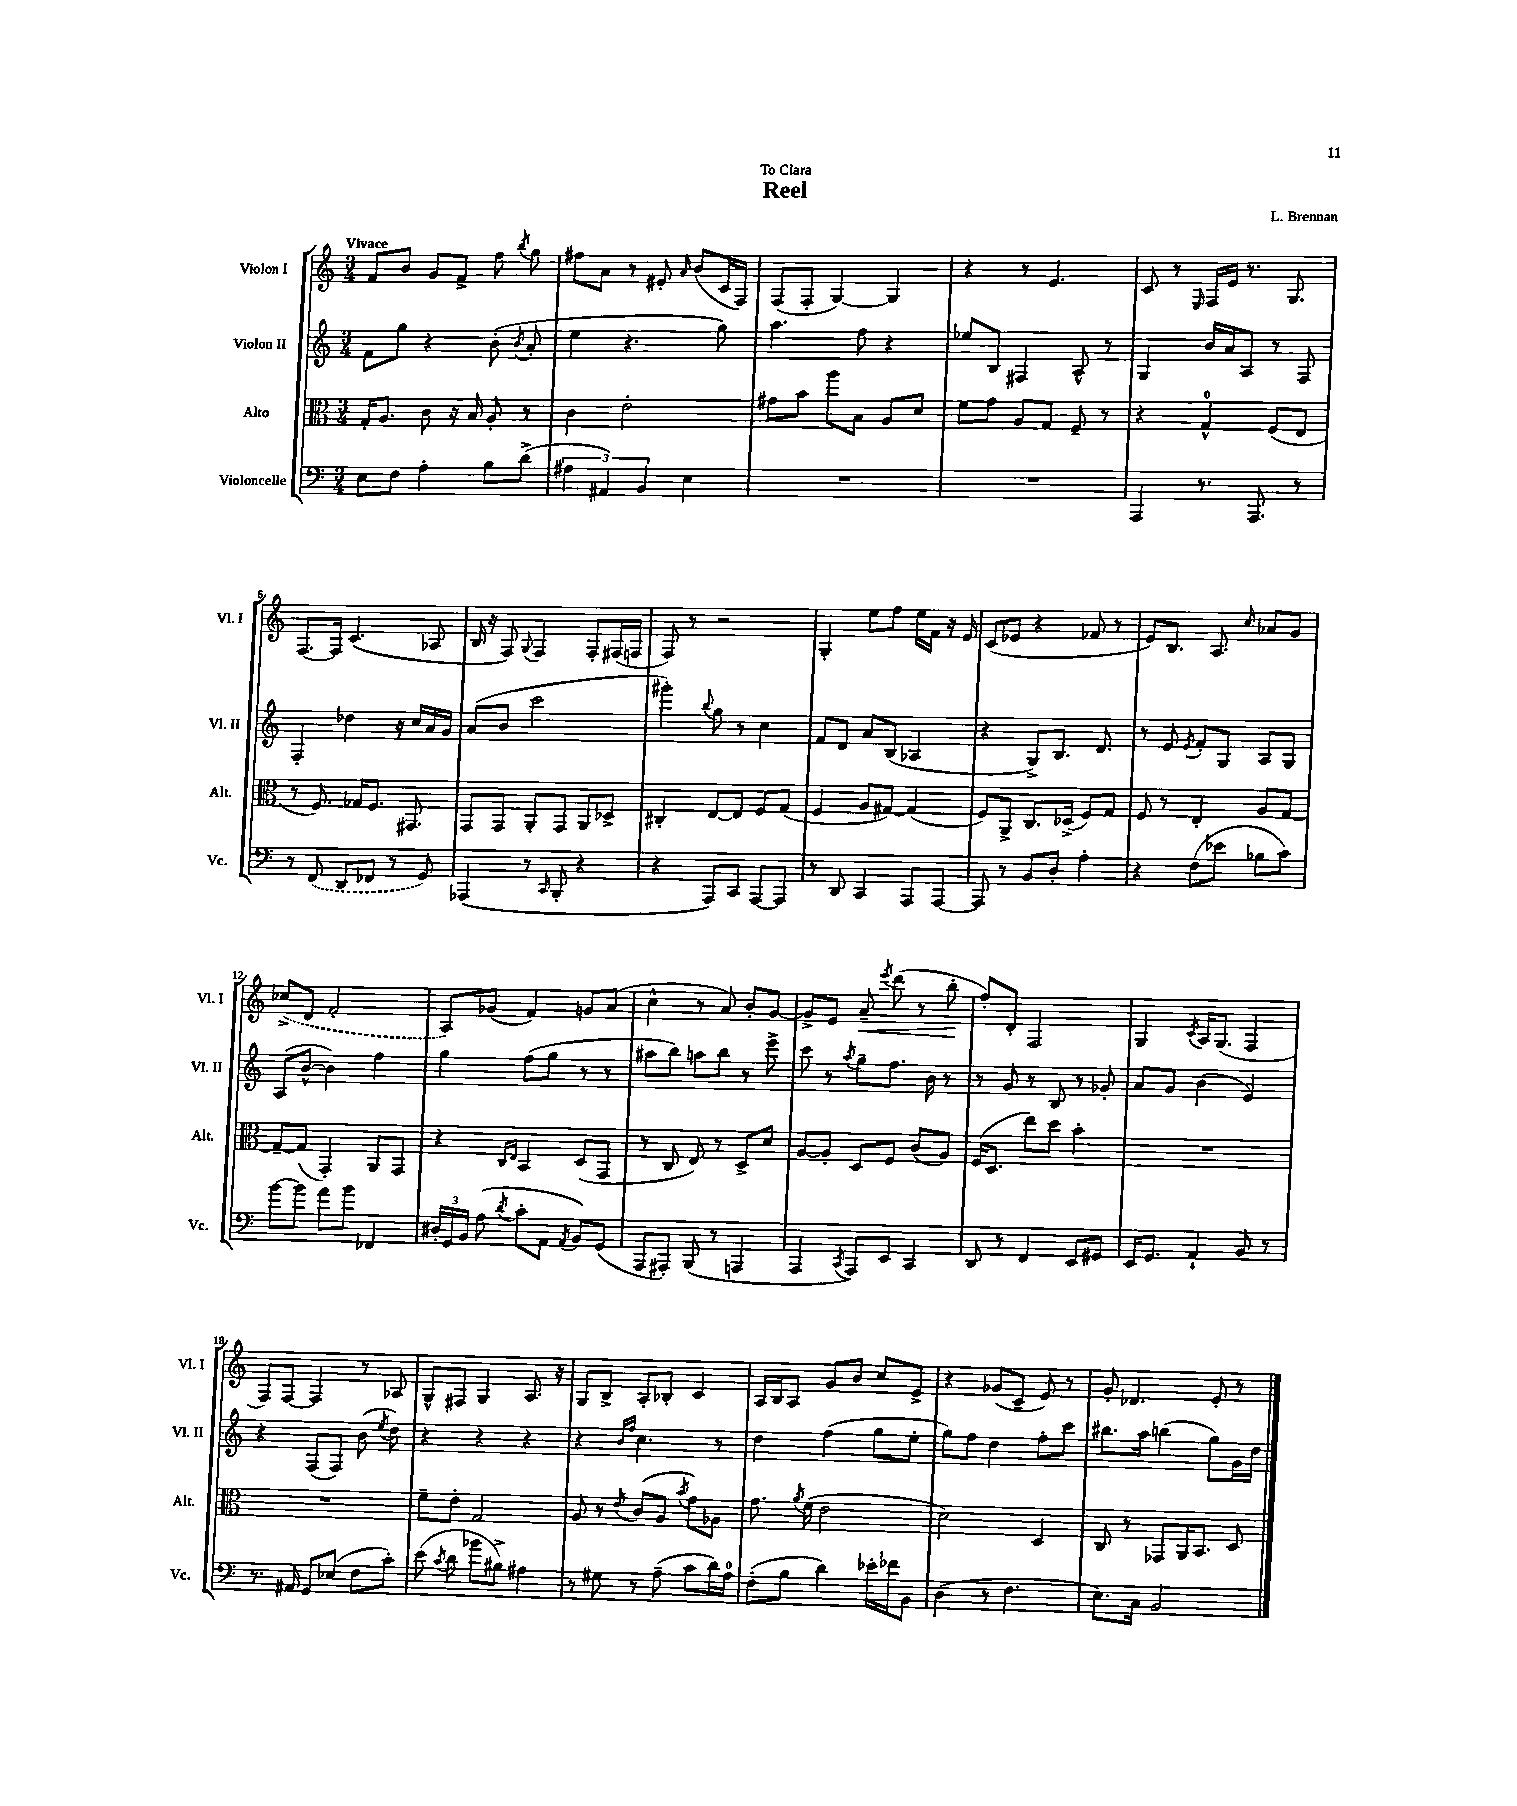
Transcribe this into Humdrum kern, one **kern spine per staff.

**kern	**kern	**kern	**kern	**dynam
*part4	*part3	*part2	*part1	*part1
*staff4	*staff3	*staff2	*staff1	*staff1
*I"Violoncelle	*I"Alto	*I"Violon II	*I"Violon I	*
*I'Vc.	*I'Alt.	*I'Vl. II	*I'Vl. I	*
*clefF4	*clefC3	*clefG2	*clefG2	*
*k[]	*k[]	*k[]	*k[]	*
*M3/4	*M3/4	*M3/4	*M3/4	*
=1	=1	=1	=1	=1
!	!	!	!LO:TX:a:B:t=Vivace	!
8E\L	16G'/KL	8f\L	8f/L	.
.	8.A/J	.	.	.
8F\J	.	8gg\J	8b/J	.
4A'\	8c\	4r	8g/L	.
.	16r	.	8f^/J	.
.	16B/	.	.	.
8B\L	8A'/	(8b'\	8ff\	.
.	.	8qb/	8qbb/	.
(8d^\J	8r	8a'/	8gg\	.
=2	=2	=2	=2	=2
6A#X\	4c\	4ee\	8ff#X\L	.
.	.	.	8a\J	.
6AA#X/)	.	.	.	.
.	2e'\	4.r	8r	.
6BB/	.	.	.	.
.	.	.	8e#X'/	.
.	.	.	16qqa/	.
4E\	.	.	(8b/L	.
.	.	8gg\)	16c/L	.
.	.	.	16F/JJ)	.
=3	=3	=3	=3	=3
2.r	8g#X\L	4.aa\	(8F/L	.
.	8b\J	.	8F'/J	.
.	8aa\L	.	[4G/)	.
.	8B\J	8ff\	.	.
.	8A/L	4r	4G/]	.
.	8d/J	.	.	.
=4	=4	=4	=4	=4
2.r	8f\L	8ee-X/L	4r	.
.	8g\J	8B/J	.	.
.	8A/L	4F#X/	8r	.
.	8G/J	.	4.e/	.
.	8F~/	8A^^/	.	.
.	8r	8r	.	.
=5	=5	=5	=5	=5
4AAA/	4r	4G/	8c/	.
.	.	.	8r	.
.	.	.	16qqE/	.
8.r	4G^^/	16b/LL	16F/LL	.
.	.	16a/J	16e/JJ	.
.	.	8A/J	8.r	.
8.AAA/	.	.	.	.
.	(8F/L	8r	.	.
.	.	.	8.G/	.
8r	8E/J	8F/	.	.
!!LO:LB:g=z
=6	=6	=6	=6	=6
8r	8r	4F'/	[8.F/L	.
(8FF/	8.F/)	.	.	.
.	.	.	16F/Jk]	.
8DD/L	.	4dd-X\	(4.c/	.
.	16G-X/KL	.	.	.
8FF-X/J	8.F/J	.	.	.
8r	.	16r	.	.
.	8.GG#X/	16cc/LL	.	.
8GG/)	.	16a/	8A-X/	.
.	.	16g/JJ	.	.
=7	=7	=7	=7	=7
(4AAA-X/	8GG/L	(8a/L	16B/	.
.	.	.	16r	.
.	8GG/J	8b/J	8F/)	.
.	.	.	8qqG/	.
8r	8AA'/L	2ccc\	4F/	.
16qqCC/	.	.	.	.
8BBB'/	8GG/J	.	.	.
4r	8AA/L	.	8F'/L	.
.	8D-X^/J	.	(16F#X/L	.
.	.	.	16Fn/JJ	.
=8	=8	=8	=8	=8
4r	4C#X'/	4ggg#X'\)	8F/)	.
.	.	.	8r	.
.	.	8qqbb/	.	.
8AAA/L)	[8E/L	8gg\	2r	.
8CC/J	8E/J]	8r	.	.
[8AAA/L	8F/L	4cc\	.	.
8AAA/J]	(8G/J	.	.	.
=9	=9	=9	=9	=9
8r	4F/	8f/L	4G'/	.
8DD/	.	8d/J	.	.
4CC/	8A/L	8a/L	8ee\L	.
.	[8G#X/J)	(8B/J	8ff\J	.
8AAA/L	(4G#/]	4A-X/	16ee\LL	.
.	.	.	16f\JJ	.
[8AAA/J	.	.	16r	.
.	.	.	16e/	.
=10	=10	=10	=10	=10
8AAA/]	8F/L)	4r	(8c/L	.
8r	8AA^/J	.	8e-X/J	.
8BB/L	8.C/L	8G^/L)	4r	.
8D'/J	.	8.B/J	.	.
.	(16D-X^/Jk	.	.	.
4A'\	8F/L)	.	8f-X/	.
.	.	8.d/	.	.
.	8G/J	.	8r	.
=11	=11	=11	=11	=11
4r	8F/	8r	8e/L)	.
.	8r	8e/	8.B/J	.
.	.	8qe/	.	.
(8F\L	4E'/	8f'/L	.	.
.	.	.	8.A/	.
8e-X\J	.	8G/J	.	.
.	.	.	16qqcc/	.
8B-X\L	8A/L	8A/L	8a-X/L	.
8c\J)	[8G/J	8G/J	8g/J	.
!!LO:LB:g=z
=12	=12	=12	=12	=12
[8b\L	8G~/L_	(8A/L	(8cc-X^/L	.
8b\J]	(8G/J]	[8b^^/J	8d/J	.
8a\L	4GG'/)	4b\])	2f'/	.
8b\J	.	.	.	.
4FF-X/	8AA/L	4ff\	.	.
.	8GG/J	.	.	.
=13	=13	=13	=13	=13
24D#X'/LL	4r	4gg\	8A/L)	.
24GG/	.	.	.	.
24BB/JJ	.	.	.	.
(8A\	.	.	(8g-X/J	.
.	16qqC/LL	.	.	.
8qd/	16qqE/JJ	.	.	.
8c'\L	4BB/	(8ff\L	4f/)	.
8AA\J	.	8gg\J	.	.
8qAA/	.	.	.	.
8BB/L)	(8D/L	8r	8gn/L	.
(8GG/J	8GG/J	8r	(8a/J	.
=14	=14	=14	=14	=14
8AAA/L	8r	8aa#X\L	4cc^^\	.
8AAA#X'/J)	8C/	8bb\J)	.	.
(8BBB/	8E/)	8aan\L	8r	.
8r	8r	8bb\J	8a/)	.
4AAAn/	8D^/L	8r	8b'/L	.
.	8d/J	8eee^\	[8g/J	.
=15	=15	=15	=15	=15
4AAA/	[8A/L	8ccc\	8g^/L]	.
.	8A'/J]	8r	8e/J	.
8qCC/	.	8qaa/	.	.
!	!	!	!	!LO:HP:b
8AAA/L)	8D/L	8gg~\L	8a~/	<
.	.	.	8qeee/	.
8EE/J	8F/J	8.ff\J	(8ddd\	.
4CC/	(8c/L	.	8r	.
.	.	16b\	.	.
.	8A/J)	8r	8bb'\	.
.	.	.	.	[
=16	=16	=16	=16	=16
8DD/	(16F/KL	8r	8ff'/L)	.
.	8.D/J	.	.	.
8r	.	8g/	8d'/J	.
4FF/	8ee\L)	8r	2F/	.
.	8dd\J	8B/	.	.
8EE/L	4b'\	8r	.	.
8GG#X/J	.	8g-X'/	.	.
=17	=17	=17	=17	=17
16EE/KL	2.r	8a/L	4G/	.
8.GG/J	.	.	.	.
.	.	8g/J	.	.
.	.	.	8qc/	.
4AA`/	.	(4b\	16A/KL	.
.	.	.	(8.G/J	.
8BB/	.	4e/)	4F/	.
8r	.	.	.	.
!!LO:LB:g=z
=18	=18	=18	=18	=18
8.r	2.r	4r	8F/L)	.
.	.	.	[8F/J	.
16AA#X/	.	.	.	.
8GG/L	.	(8F/L	4F/]	.
(8E-X/J	.	8F/J)	.	.
8F\L	.	(8b\	8r	.
.	.	8qee/	.	.
8c'\J)	.	8dd\)	8A-X/	.
=19	=19	=19	=19	=19
(8e\	8f~\L	4r	8G^^/L	.
8qc/	.	.	.	.
8d\	8e'\J	.	8F#X/J	.
8b-X\L	2G/	4r	4G/	.
8B#X^\J)	.	.	.	.
4A#X\	.	4r	8.A/	.
.	.	.	16r	.
=20	=20	=20	=20	=20
8r	8A/	4r	8G/L	.
8G#X\	8r	.	8B^/J	.
.	.	16qqb/LL	.	.
.	8qe/	16qqff/JJ	.	.
8r	(8c/L	4.cc\	8A'/L	.
(8A~\	8A/J	.	8B-X'/J	.
.	8qb/	.	.	.
8c\L	8g\L)	.	4c/	.
16d\L)	8A-X\J	8r	.	.
16A\JJ	.	.	.	.
=21	=21	=21	=21	=21
(8F'\L	8.g\	4dd\	16A/LL	.
.	.	.	16B/J	.
8B\J	.	.	8A/J	.
.	8qa/	.	.	.
.	(16f\	.	.	.
4d\)	2e\	(4ff\	8g/L	.
.	.	.	8b/J	.
16e-X'\LL	.	8gg\L	8cc/L	.
16f-X\J	.	.	.	.
8BB\J	.	8ee'\J	8e^/J	.
=22	=22	=22	=22	=22
(4D\	2d\)	8gg\L)	4r	.
.	.	8ff\J	.	.
8r	.	4dd\	(8g-X/L	.
4.F\	.	.	8c~/J	.
.	4D/	8ff'\L	8e/)	.
.	.	8ccc\J	8r	.
=23	=23	=23	=23	=23
8.E\L)	8C/	8.bb#X\L	8g'/	.
.	8r	.	4.d-X/	.
16C\Jk	.	16aa\Jk	.	.
2BB/	8GG-X/L	(4bbn\	.	.
.	16AA/K	.	.	.
.	8.BB/J	.	.	.
.	.	8gg\L)	8e'/	.
.	8D/	16g\L	8r	.
.	.	16dd\JJ	.	.
==	==	==	==	==
*-	*-	*-	*-	*-
